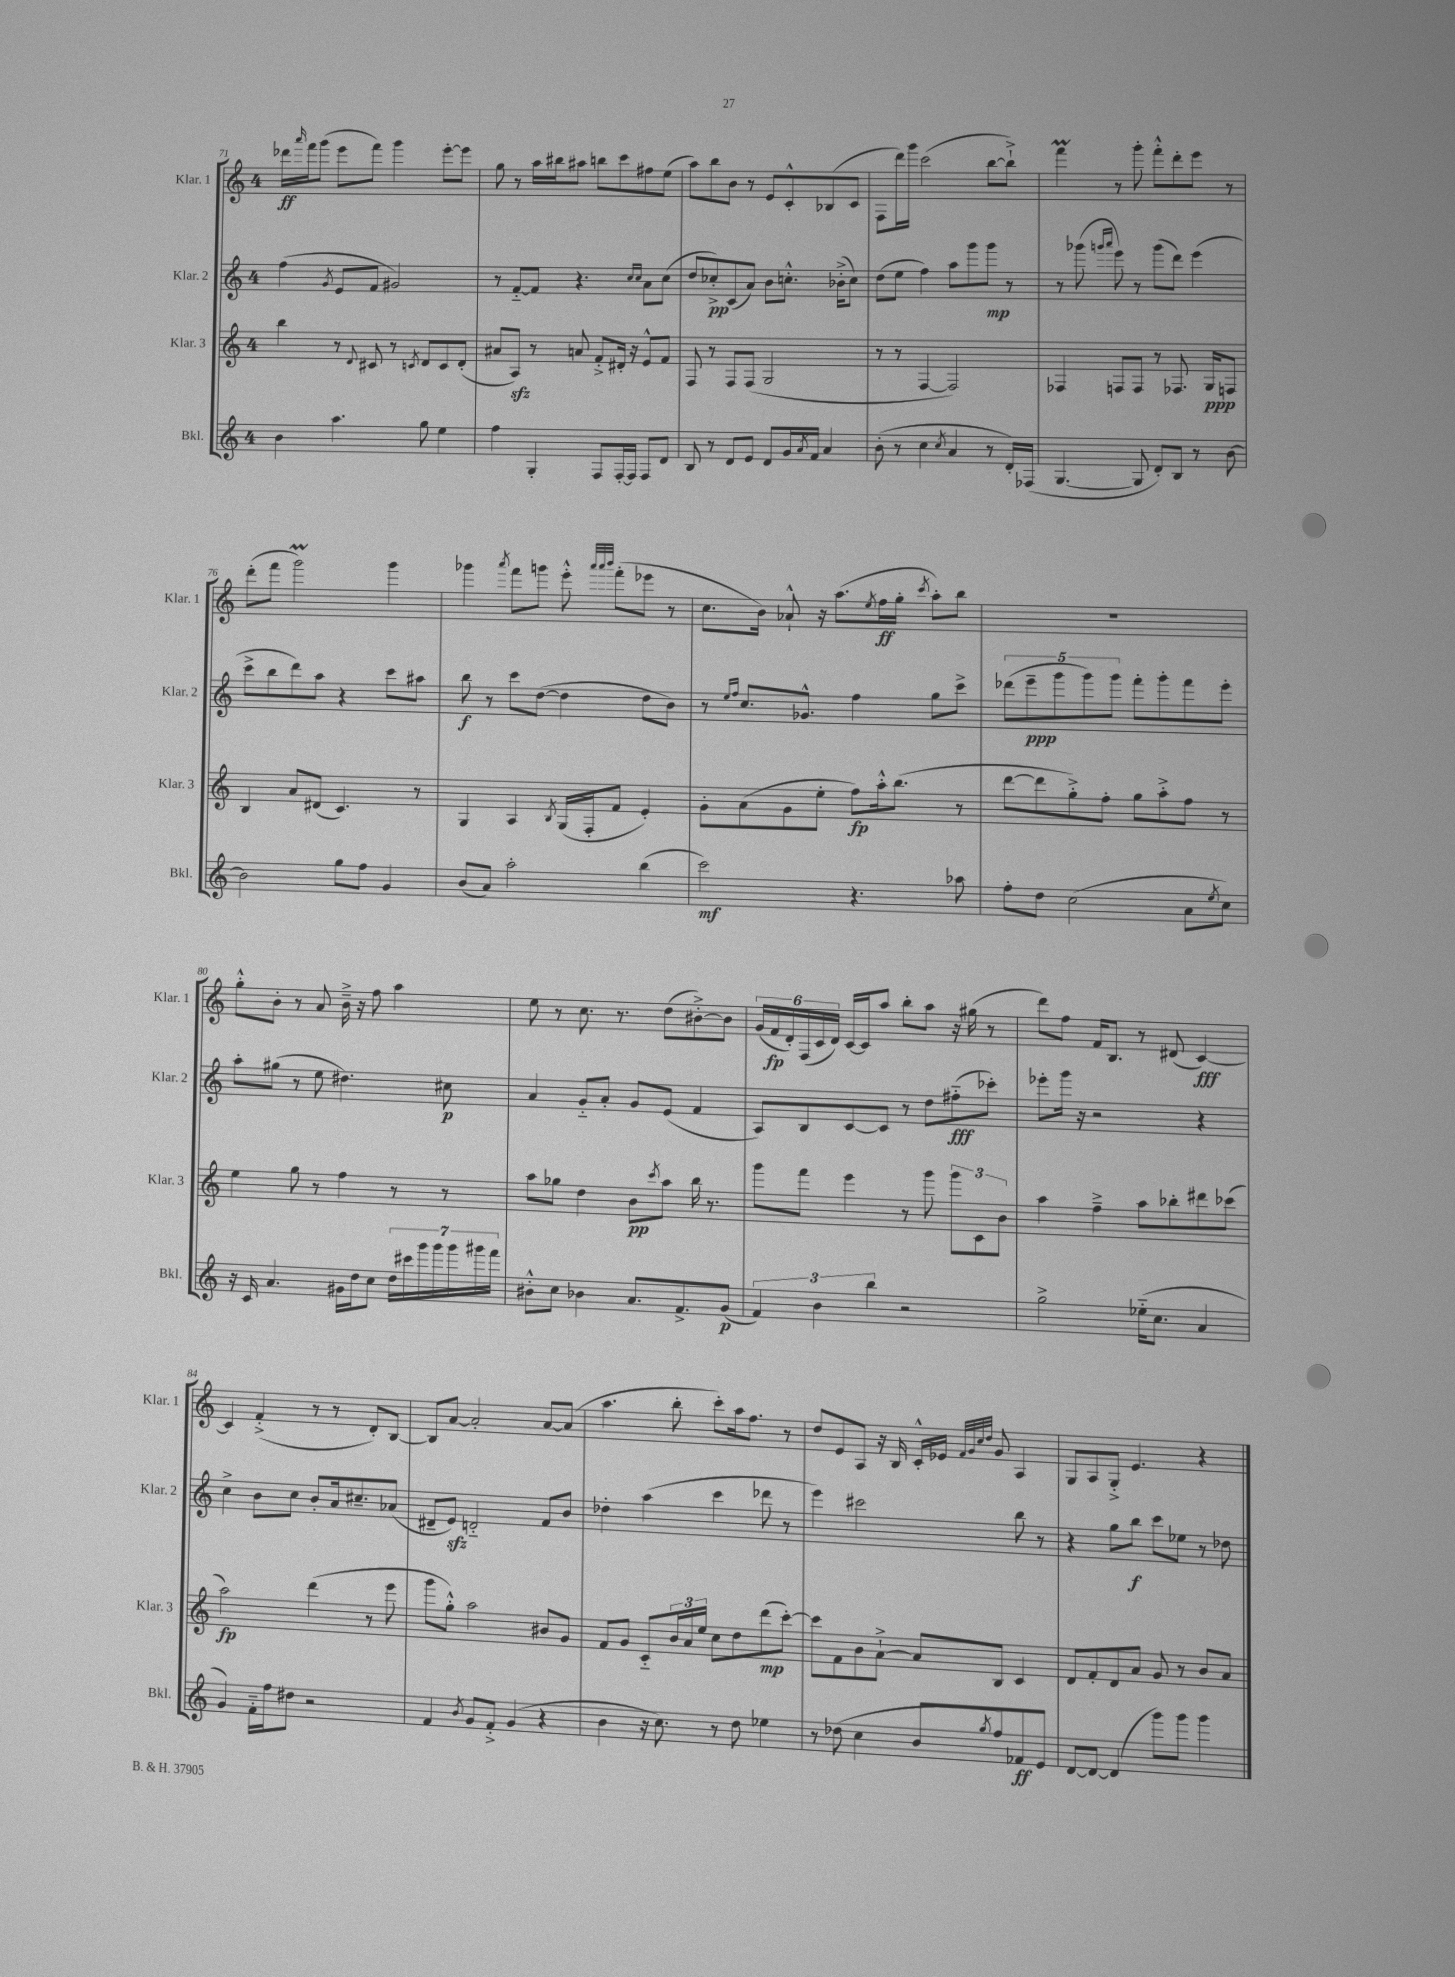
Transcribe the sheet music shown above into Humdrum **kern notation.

**kern	**dynam	**kern	**dynam	**kern	**dynam	**kern	**dynam
*part4	*part4	*part3	*part3	*part2	*part2	*part1	*part1
*staff4	*staff4	*staff3	*staff3	*staff2	*staff2	*staff1	*staff1
*I"Bkl.	*	*I"Klar. 3	*	*I"Klar. 2	*	*I"Klar. 1	*
*I'Bkl.	*	*I'Klar. 3	*	*I'Klar. 2	*	*I'Klar. 1	*
*clefG2	*	*clefG2	*	*clefG2	*	*clefG2	*
*k[]	*	*k[]	*	*k[]	*	*k[]	*
*M4/4	*	*M4/4	*	*M4/4	*	*M4/4	*
=71	=71	=71	=71	=71	=71	=71	=71
4b\	.	4bb\	.	(4ff\	.	16ddd-X\LL	ff
.	.	.	.	.	.	16qqaaa/	.
.	.	.	.	.	.	16fff\J	.
.	.	.	.	.	.	(8ggg\J	.
.	.	.	.	8qg/	.	.	.
4.aa\	.	8r	.	8e/L	.	8eee\L	.
.	.	8qqd/	.	.	.	.	.
.	.	8c#X/	.	8f/J	.	8fff\J)	.
.	.	8r	.	2g#X/)	.	4ggg\	.
.	.	8qcn/	.	.	.	.	.
8gg\	.	8d/L	.	.	.	.	.
4ee\	.	8c/	.	.	.	[8eee'\L	.
.	.	(8d'/J	.	.	.	8eee\J]	.
=72	=72	=72	=72	=72	=72	=72	=72
4ff\	.	8a#X/L	.	8r	.	8gg\	.
.	.	8Azz/J)	.	[8f/L	.	8r	.
4G'/	.	8r	.	8f/J]	.	16aa\LL	.
.	.	.	.	.	.	16bb#X\J	.
.	.	8an/	.	4.r	.	8aa#X\J	.
8F/L	.	8f'^/L	.	.	.	8bbn\L	.
[16F'/L	.	16d#X'/Jk	.	.	.	8ccc\	.
16F/JJ]	.	16r	.	.	.	.	.
.	.	.	.	16qqcc/LL	.	.	.
.	.	.	.	16qqcc/JJ	.	.	.
8F/L	.	8e^^/L	.	8a\L	.	8ff#X\	.
8d/J	.	8f/J	.	(8cc\J	.	(8ee\J	.
=73	=73	=73	=73	=73	=73	=73	=73
8B/	.	8F/	.	8dd/L	.	8aa\L)	.
8r	.	8r	.	8cc-X'^/)	pp	8bb\	.
8d/L	.	8F/L	.	(8c/	.	8b\J	.
8e/J	.	(8F/J	.	8a/J)	.	8r	.
8d/L	.	2G/	.	8b\L	.	8e/L	.
16g/L	.	.	.	8.ccn'^^\J	.	8c'^^/	.
8qa/	.	.	.	.	.	.	.
16f/JJ	.	.	.	.	.	.	.
4a/	.	.	.	.	.	(8B-X/	.
.	.	.	.	(16b-X'^\KL	.	.	.
.	.	.	.	8cc\J)	.	8c/J	.
=74	=74	=74	=74	=74	=74	=74	=74
(8b'\	.	8r	.	(8dd\L	.	8F\L	.
8r	.	8r	.	8ee\J	.	16ddd\L)	.
.	.	.	.	.	.	16ggg\JJ	.
4cc\	.	[4F/	.	4ff\)	.	(2ccc\	.
8qcc/	.	.	.	.	.	.	.
4a/	.	2F/])	.	8aa\L	.	.	.
.	.	.	.	8ggg\	.	.	.
8r	.	.	.	8ggg\J	mp	[8bb\L	.
16d'/LL)	.	.	.	8r	.	8bb`^\J])	.
(16F-X/JJ	.	.	.	.	.	.	.
=75	=75	=75	=75	=75	=75	=75	=75
[4.G/	.	4F-X/	.	8r	.	4fffM\	.
.	.	.	.	(8ggg-X\	.	.	.
.	.	.	.	16qqgggn/LL	.	.	.
.	.	.	.	16qqaaa/JJ	.	.	.
.	.	8Fn/L	.	8eee\)	.	8r	.
8G/]	.	8F/J	.	8r	.	8ggg'\	.
8d'/L)	.	8r	.	(8ggg\L	.	8fff'^^\L	.
8B/J	.	8.F-X/	.	8ddd\J)	.	8ddd'\	.
8r	.	.	.	(4eee\	.	8eee\J	.
.	.	16G/KL	ppp	.	.	.	.
[8b\	.	8Fn/J	.	.	.	8r	.
!!LO:LB:g=z
=76	=76	=76	=76	=76	=76	=76	=76
2b\]	.	4B/	.	8ccc^\L	.	(8ddd'\L	.
.	.	.	.	8bb\	.	8fff\J	.
.	.	8a/L	.	8ddd\)	.	2gggM\)	.
.	.	(8d#X/J	.	8aa\J	.	.	.
8gg\L	.	4.c/)	.	4r	.	.	.
8ff\J	.	.	.	.	.	.	.
4g/	.	.	.	8ccc\L	.	4ggg\	.
.	.	8r	.	8aa#X\J	.	.	.
=77	=77	=77	=77	=77	=77	=77	=77
(8b/L	.	4G/	.	8bb\	f	4ggg-X\	.
8a/J)	.	.	.	8r	.	.	.
.	.	.	.	.	.	8qaaa/	.
2aa'\	.	4A/	.	8ccc\L	.	8fff\L	.
.	.	.	.	([8dd\J	.	8gggn\J	.
.	.	8qB/	.	.	.	.	.
.	.	(16G/LL	.	4dd\]	.	8eee'^^\	.
.	.	16F'/J	.	.	.	.	.
.	.	.	.	.	.	32qqaaa/LLL	.
.	.	.	.	.	.	32qqaaa/	.
.	.	.	.	.	.	32qqbbb/JJJ	.
.	.	8f/J	.	.	.	(8fff'\L	.
(4bb\	.	4e'/)	.	8dd\L	.	8eee-X\J	.
.	.	.	.	8b\J)	.	8r	.
=78	=78	=78	=78	=78	=78	=78	=78
2ccc\)	mf	8g'\L	.	8r	.	8.cc\L	.
.	.	.	.	16qqee/LL	.	.	.
.	.	.	.	16qqff/JJ	.	.	.
.	.	(8a\	.	8.cc/L	.	.	.
.	.	.	.	.	.	16b\Jk)	.
.	.	8g\	.	.	.	8a-X`^^/	.
.	.	.	.	8.g-X^^/J	.	.	.
.	.	8ee'\J	.	.	.	16r	.
.	.	.	.	.	.	(8.aa\L	.
4.r	.	8ff\L)	fp	4ff\	.	.	.
.	.	.	.	.	.	8qee/	.
.	.	16aa'^^\k	.	.	.	16ff\L	ff
.	.	(8.bb\J	.	.	.	16gg'\JJ	.
.	.	.	.	.	.	8qccc/	.
.	.	.	.	8gg\L	.	8aa'\L)	.
8aa-X\	.	8r	.	8ccc^\J	.	8bb\J	.
=79	=79	=79	=79	=79	=79	=79	=79
8ff'\L	.	[8ddd\L	.	(10ddd-X\L	.	1r	.
.	.	.	.	10eee~\	ppp	.	.
8dd\J	.	8ddd\]	.	.	.	.	.
.	.	.	.	10ggg\	.	.	.
(2cc\	.	8gg'^\)	.	.	.	.	.
.	.	.	.	10ggg\)	.	.	.
.	.	8ff'\J	.	.	.	.	.
.	.	.	.	10ggg\J	.	.	.
.	.	8gg\L	.	8fff'\L	.	.	.
.	.	8aa'^\	.	8ggg'\	.	.	.
8a\L	.	8ff\J	.	8fff\	.	.	.
8qee/	.	.	.	.	.	.	.
8cc\J)	.	8r	.	8eee'\J	.	.	.
!!LO:LB:g=z
=80	=80	=80	=80	=80	=80	=80	=80
16r	.	4ee\	.	8aa'\L	.	8gg'^^\L	.
16c/	.	.	.	.	.	.	.
4.a/	.	.	.	(8gg#X\J	.	8b'\J	.
.	.	8gg\	.	8r	.	8r	.
.	.	8r	.	8ee\	.	8a/	.
16g#X\LL	.	4ff\	.	4.dd#X\)	.	16b~^\	.
16dd\J	.	.	.	.	.	16r	.
8cc\J	.	.	.	.	.	8ff\	.
28dd\LL	.	8r	.	.	.	4aa\	.
28ccc#X\	.	.	.	.	.	.	.
28ggg\	.	.	.	.	.	.	.
28ggg\	.	.	.	.	.	.	.
.	.	8r	.	8cc#X\	p	.	.
28ggg\	.	.	.	.	.	.	.
28ggg#X\	.	.	.	.	.	.	.
28fff\JJ	.	.	.	.	.	.	.
=81	=81	=81	=81	=81	=81	=81	=81
8b#X'^^\L	.	8aa\L	.	4a/	.	8ee\	.
8cc\J	.	8gg-X\J	.	.	.	8r	.
4b-X\	.	4dd\	.	8g/L	.	8.cc\	.
.	.	.	.	8a'/J	.	.	.
.	.	.	.	.	.	8.r	.
8.a/L	.	8b\L	pp	8g/L	.	.	.
.	.	8qccc/	.	.	.	.	.
.	.	8aa\J	.	(8e/J	.	(8dd\L	.
8.f^/	.	.	.	.	.	.	.
.	.	16bb\	.	4f/	.	[8b#X'^\)	.
.	.	8.r	.	.	.	.	.
(8g/J	p	.	.	.	.	8b#\J]	.
=82	=82	=82	=82	=82	=82	=82	=82
6f/)	.	8ggg\L	.	8A/L)	.	(24g/LL	.
.	.	.	.	.	.	24f/	fp
.	.	.	.	.	.	24d'/)	.
.	.	8fff\J	.	8B/	.	(24F/	.
6b\	.	.	.	.	.	24c/	.
.	.	.	.	.	.	24d/JJ)	.
.	.	4eee\	.	[8c/	.	[16c/LL	.
.	.	.	.	.	.	16c/J]	.
6bb\	.	.	.	.	.	.	.
.	.	.	.	8c/J]	.	8aa/J	.
2r	.	8r	.	8r	.	8bb'\L	.
.	.	8ggg\	.	8dd\L	.	8aa\J	.
.	.	12ggg\L	.	(8ff#X\	fff	16r	.
.	.	.	.	.	.	(16gg#X\	.
.	.	12c\	.	.	.	.	.
.	.	.	.	8ccc-X'\J)	.	8r	.
.	.	12b\J	.	.	.	.	.
=83	=83	=83	=83	=83	=83	=83	=83
2gg^\	.	4aa\	.	8eee-X'\L	.	8ddd\L)	.
.	.	.	.	16ggg\Jk	.	8ff\J	.
.	.	.	.	16r	.	.	.
.	.	4ff~^\	.	2r	.	16f/KL	.
.	.	.	.	.	.	8.B/J	.
(16ee-X\KL	.	8aa\L	.	.	.	8r	.
8.cc\J	.	.	.	.	.	.	.
.	.	8bb-X'\	.	.	.	(8d#X/	.
4a/	.	8ddd#X\	.	4r	.	[4c/)	fff
.	.	(8ccc-X\J	.	.	.	.	.
!!LO:LB:g=z
=84	=84	=84	=84	=84	=84	=84	=84
4g/)	.	2aa\)	fp	4cc^\	.	4c/]	.
16f\LL	.	.	.	8b\L	.	(4f'^/	.
16ff\J	.	.	.	.	.	.	.
8dd#X\J	.	.	.	8cc\J	.	.	.
2r	.	(4ddd\	.	8b'/L	.	8r	.
.	.	.	.	16a/k	.	8r	.
.	.	.	.	8.cc#X~/	.	.	.
.	.	8r	.	.	.	8d'/L)	.
.	.	8eee\	.	(8a-X/J	.	[8B/J	.
=85	=85	=85	=85	=85	=85	=85	=85
4f/	.	8ggg\L	.	8d#X~/L	.	8B/L]	.
.	.	8gg'^^\J)	.	8ezz/J)	.	[8a/J	.
8qb/	.	.	.	.	.	.	.
8g/L	.	2aa\	.	2dn/	.	2a'/]	.
8f'^/J	.	.	.	.	.	.	.
(4g/	.	.	.	.	.	.	.
4r	.	8b#X/L	.	8f/L	.	[8a/L	.
.	.	8g/J	.	8b/J	.	(8a/J]	.
=86	=86	=86	=86	=86	=86	=86	=86
4b\	.	8f/L	.	4dd-X'\	.	4.aa\	.
.	.	8g/J	.	.	.	.	.
16r	.	8c/L	.	(4aa\	.	.	.
8.cc\)	.	.	.	.	.	.	.
.	.	24b/L	.	.	.	8bb'\	.
.	.	24a/	.	.	.	.	.
.	.	24ee/JJ	.	.	.	.	.
8r	.	8cc\L	.	4ccc\	.	8ccc'\L)	.
8dd\	.	8dd\	.	.	.	16aa\k	.
.	.	.	.	.	.	8.ff\J	.
4ee-X\	.	(8ddd\	mp	8ddd-X\	.	.	.
.	.	[8ccc'\J)	.	8r	.	8r	.
=87	=87	=87	=87	=87	=87	=87	=87
8r	.	8ccc\L]	.	4eee\)	.	8dd/L	.
(8dd-X\	.	8f\	.	.	.	8e/	.
4cc\	.	8b\	.	2ccc#X\	.	8A/J	.
.	.	[8a`^\J	.	.	.	16r	.
.	.	.	.	.	.	16B/	.
8b/L	.	8a/L]	.	.	.	16c'^^/LL	.
.	.	.	.	.	.	16e-X/JJ	.
.	.	.	.	.	.	32qqf/LLL	.
.	.	.	.	.	.	32qqg/	.
.	.	.	.	.	.	32qqcc/	.
8qgg/	.	.	.	.	.	32qqdd/JJJ	.
8ff/)	.	8B/J	.	.	.	8g/	.
8f-X/	ff	4c/	.	8bb\	.	4A/	.
8e/J	.	.	.	8r	.	.	.
=88	=88	=88	=88	=88	=88	=88	=88
[8d/L	.	8d/L	.	4r	.	8G/L	.
8d/J_	.	8f'/	.	.	.	8A/	.
(4d/]	.	8d/	.	8gg\L	.	8G'^/J	.
.	.	8a/J	.	8bb\J	f	4.e/	.
8ggg\L)	.	8g/	.	8ccc\L	.	.	.
8ggg\J	.	8r	.	8ee-X\J	.	.	.
4ggg\	.	8b/L	.	8r	.	4r	.
.	.	8a/J	.	8dd-X\	.	.	.
==	==	==	==	==	==	==	==
*-	*-	*-	*-	*-	*-	*-	*-
